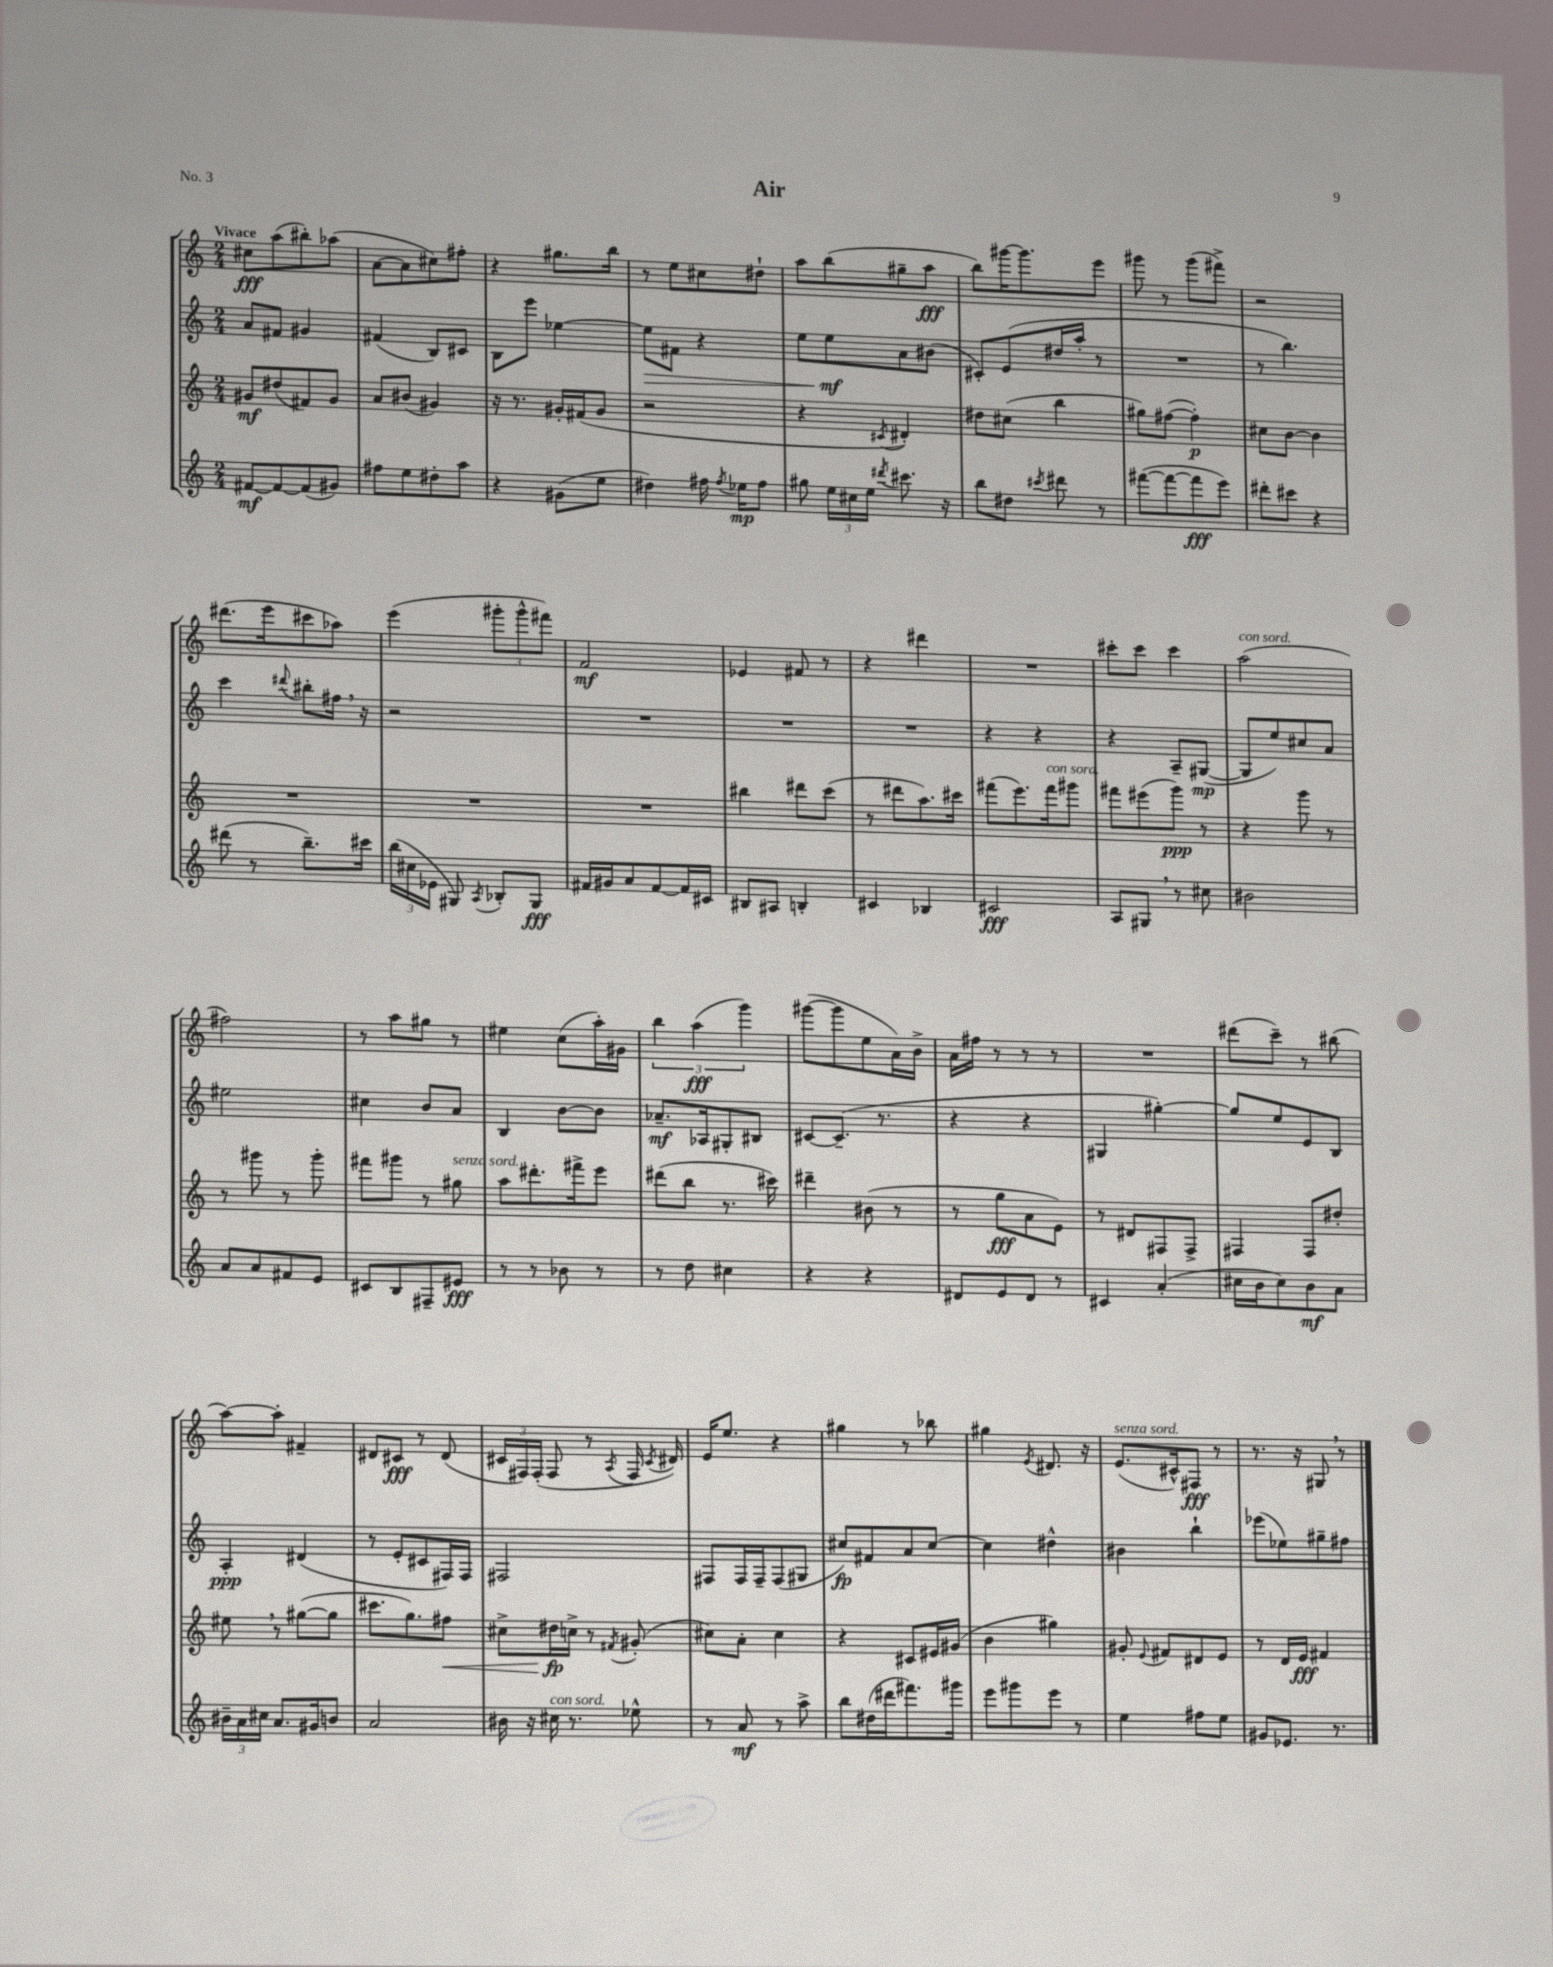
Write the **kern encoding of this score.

**kern	**kern	**kern	**kern
*staff4	*staff3	*staff2	*staff1
*clefG2	*clefG2	*clefG2	*clefG2
*k[]	*k[]	*k[]	*k[]
*M2/4	*M2/4	*M2/4	*M2/4
[8f#	8g#	8a	8cc#
8f#_	(8dd#	8f#	(8aa
(8f#]	8f#)	4g#	8bb#')
8g#)	8g#	.	(8aa-
=	=	=	=
8ff#	8a	(4f#	[8a
8ee	(8b#	.	8a]
8dd#'	4g#)	8B)	8cc#)
8aa	.	8c#	8ff#'
=	=	=	=
4r	16r	8B	4r
.	8.r	.	.
.	.	8eee	.
(8g#	16g#'	[4ee-	8.gg#
.	(16f#	.	.
8ee	8g#	.	.
.	.	.	16bb
=	=	=	=
4dd#)	2r	8ee-]	8r
.	.	8f#	8ee
16ff#	.	4r	8cc#
8qff#	.	.	.
16ee-	.	.	.
8ff#	.	.	8dd#`
=	=	=	=
8gg#	4r	8ee	8aa
24ee	.	8ee	(8bb
24cc#	.	.	.
24ee	.	.	.
8qddd#	8qc#	.	.
8.ccc#	4d#')	8a	8gg#~
.	.	(8b#	8aa
16r	.	.	.
=	=	=	=
8bb	8dd#	8c#')	8bb)
8dd#	(8cc#	(8e	[16ggg#
.	.	.	8.ggg#]
8qccc#	.	.	.
8ddd#	4bb	16dd#	.
.	.	16aa'	.
8r	.	8r	8eee
=	=	=	=
([8fff#	8gg#)	2r	8ggg#
8fff#_	([8ff#	.	8r
8fff#]	4ff#'])	.	(8ggg#
8eee)	.	.	8fff#^)
=	=	=	=
8ddd#'	8cc#	8r	2r
8ccc#	[8b	4.bb)	.
4r	4b]	.	.
=	=	=	=
(8ddd#	2r	4ccc	(8.ddd#
8r	.	.	.
.	.	.	16eee
.	.	8qqddd#	.
8.bb~)	.	8bb#'	8ccc#
.	.	16ff#	8aa-)
16ccc#	.	16r	.
=	=	=	=
(24bb	2r	2r	(4eee
24cc#	.	.	.
24e-	.	.	.
8G#)	.	.	.
8qA	.	.	.
8B-'	.	.	12ggg#'
.	.	.	12ggg#^^
8G#	.	.	.
.	.	.	12fff#)
=	=	=	=
16f#	2r	2r	2f
16g#	.	.	.
8a	.	.	.
[8f#	.	.	.
16f#]	.	.	.
16c#	.	.	.
=	=	=	=
8B#	4bb#	2r	4e-
8A#	.	.	.
4B'	8ddd#	.	8f#
.	(8ccc	.	8r
=	=	=	=
4c#	8r	2r	4r
.	8ddd#	.	.
4B-	8.aa)	.	4ddd#
.	16ccc#	.	.
=	=	=	=
2c#	(8fff#	4r	2r
.	8.eee)	.	.
.	.	4r	.
.	16fff#	.	.
.	8ggg#	.	.
=	=	=	=
8A	8fff#	4r	8ccc#'
8G#	(8eee#	.	8ccc#
8r	8ggg)	8A~	4ccc#
8cc#	8r	([8G#	.
=	=	=	=
2b#	4r	8G#]	(2aa
.	.	8ee)	.
.	8ggg	8cc#	.
.	8r	8a	.
=	=	=	=
8a	8r	2ee#	2ff#)
8a	8ggg#	.	.
8f#	8r	.	.
8e	8ggg#'	.	.
=	=	=	=
8c#	8fff#	4cc#	8r
8B	8ggg#	.	8aa
8F#~	8r	8b	8gg#
8e#	8gg#	8a	8r
=	=	=	=
8r	8aa	4B	4ee#
8r	8.ddd#'	.	.
8b-	.	[8b	(8cc
.	16fff#^	.	.
8r	8eee	8b]	16aa')
.	.	.	16g#
=	=	=	=
8r	(8ddd#	8.a-~	6bb
8dd	8bb	.	.
.	.	.	(6aa
.	.	16A-	.
4cc#	8.r	8G#'	.
.	.	.	6ggg)
.	.	8B#	.
.	16ccc#)	.	.
=	=	=	=
4r	4ddd#~	[8c#	([8ggg#
.	.	(8.c#~]	8ggg#]
4r	(8b#	.	8ee
.	.	8.r	.
.	8r	.	16a)
.	.	.	16b^
=	=	=	=
8d#	8r	4r	16a
.	.	.	16ff#
8e	8gg	.	8r
8d#	8a	4r	8r
8r	8e)	.	8r
=	=	=	=
4c#	8r	4G#	2r
.	8d#	.	.
(4a'	8F#	[4gg#')	.
.	8F#^	.	.
=	=	=	=
16cc#	4F#	8gg#]	(8ddd#
16b	.	.	.
8cc#)	.	8ee	8ccc~)
8b	8F#	8e	8r
8a	8dd#'	8B	(8bb#
=	=	=	=
24b#~	8ee#	4A'	[8aa)
24a	.	.	.
24cc#	.	.	.
8.a	8r	.	8aa']
.	([8gg#	(4d#	4f#~
16g#	.	.	.
8b	8gg#]	.	.
=	=	=	=
2a	8.ccc#	8r	8d#
.	.	8e'	8c#
.	8.gg)	.	.
.	.	8c#	8r
.	8ff#	16F#)	(8d#
.	.	16F#	.
=	=	=	=
16b#	8cc#^	2F#	24c#
.	.	.	24F#)
16r	.	.	.
.	.	.	(24F#'
16cc#	16dd#	.	8F#
8.r	16cc^	.	.
.	8r	.	8r
.	8qf#	.	8qA
8ee-^^	(8g#'	.	16F#
.	.	.	8qc#
.	.	.	16d#)
=	=	=	=
8r	8cc#)	8F#	16e
.	.	.	8.ee
8a	8a'	16F#	.
.	.	16F#~	.
8r	4cc#	(8F#	4r
8aa^	.	8G#	.
=	=	=	=
8bb	4r	8cc#)	4gg#
(16dd#	.	8f#	.
16ddd#	.	.	.
8.fff#)	8c#	8a	8r
.	16e#	[8cc#	8bb-
16ggg#	(16g#	.	.
=	=	=	=
8eee	4b	4cc#]	4gg#
8ggg#	.	.	.
.	.	.	8qe
8eee	4gg#)	4dd#^^	8.d#
8r	.	.	.
.	.	.	16r
=	=	=	=
4ee	8g#'	4b#	(8.e
.	8qqe	.	.
.	8f#	.	.
.	.	.	16c#^^)
8ff#	8d#	4bb`	8F#
8ee	8e	.	8r
=	=	=	=
8g#	8r	(8eee-	8.r
8.e-	16d	8ee-)	.
.	16e	.	16r
.	4f#	8gg#~	8G#
8.r	.	.	.
.	.	8ff#	8r
==	==	==	==
*-	*-	*-	*-
